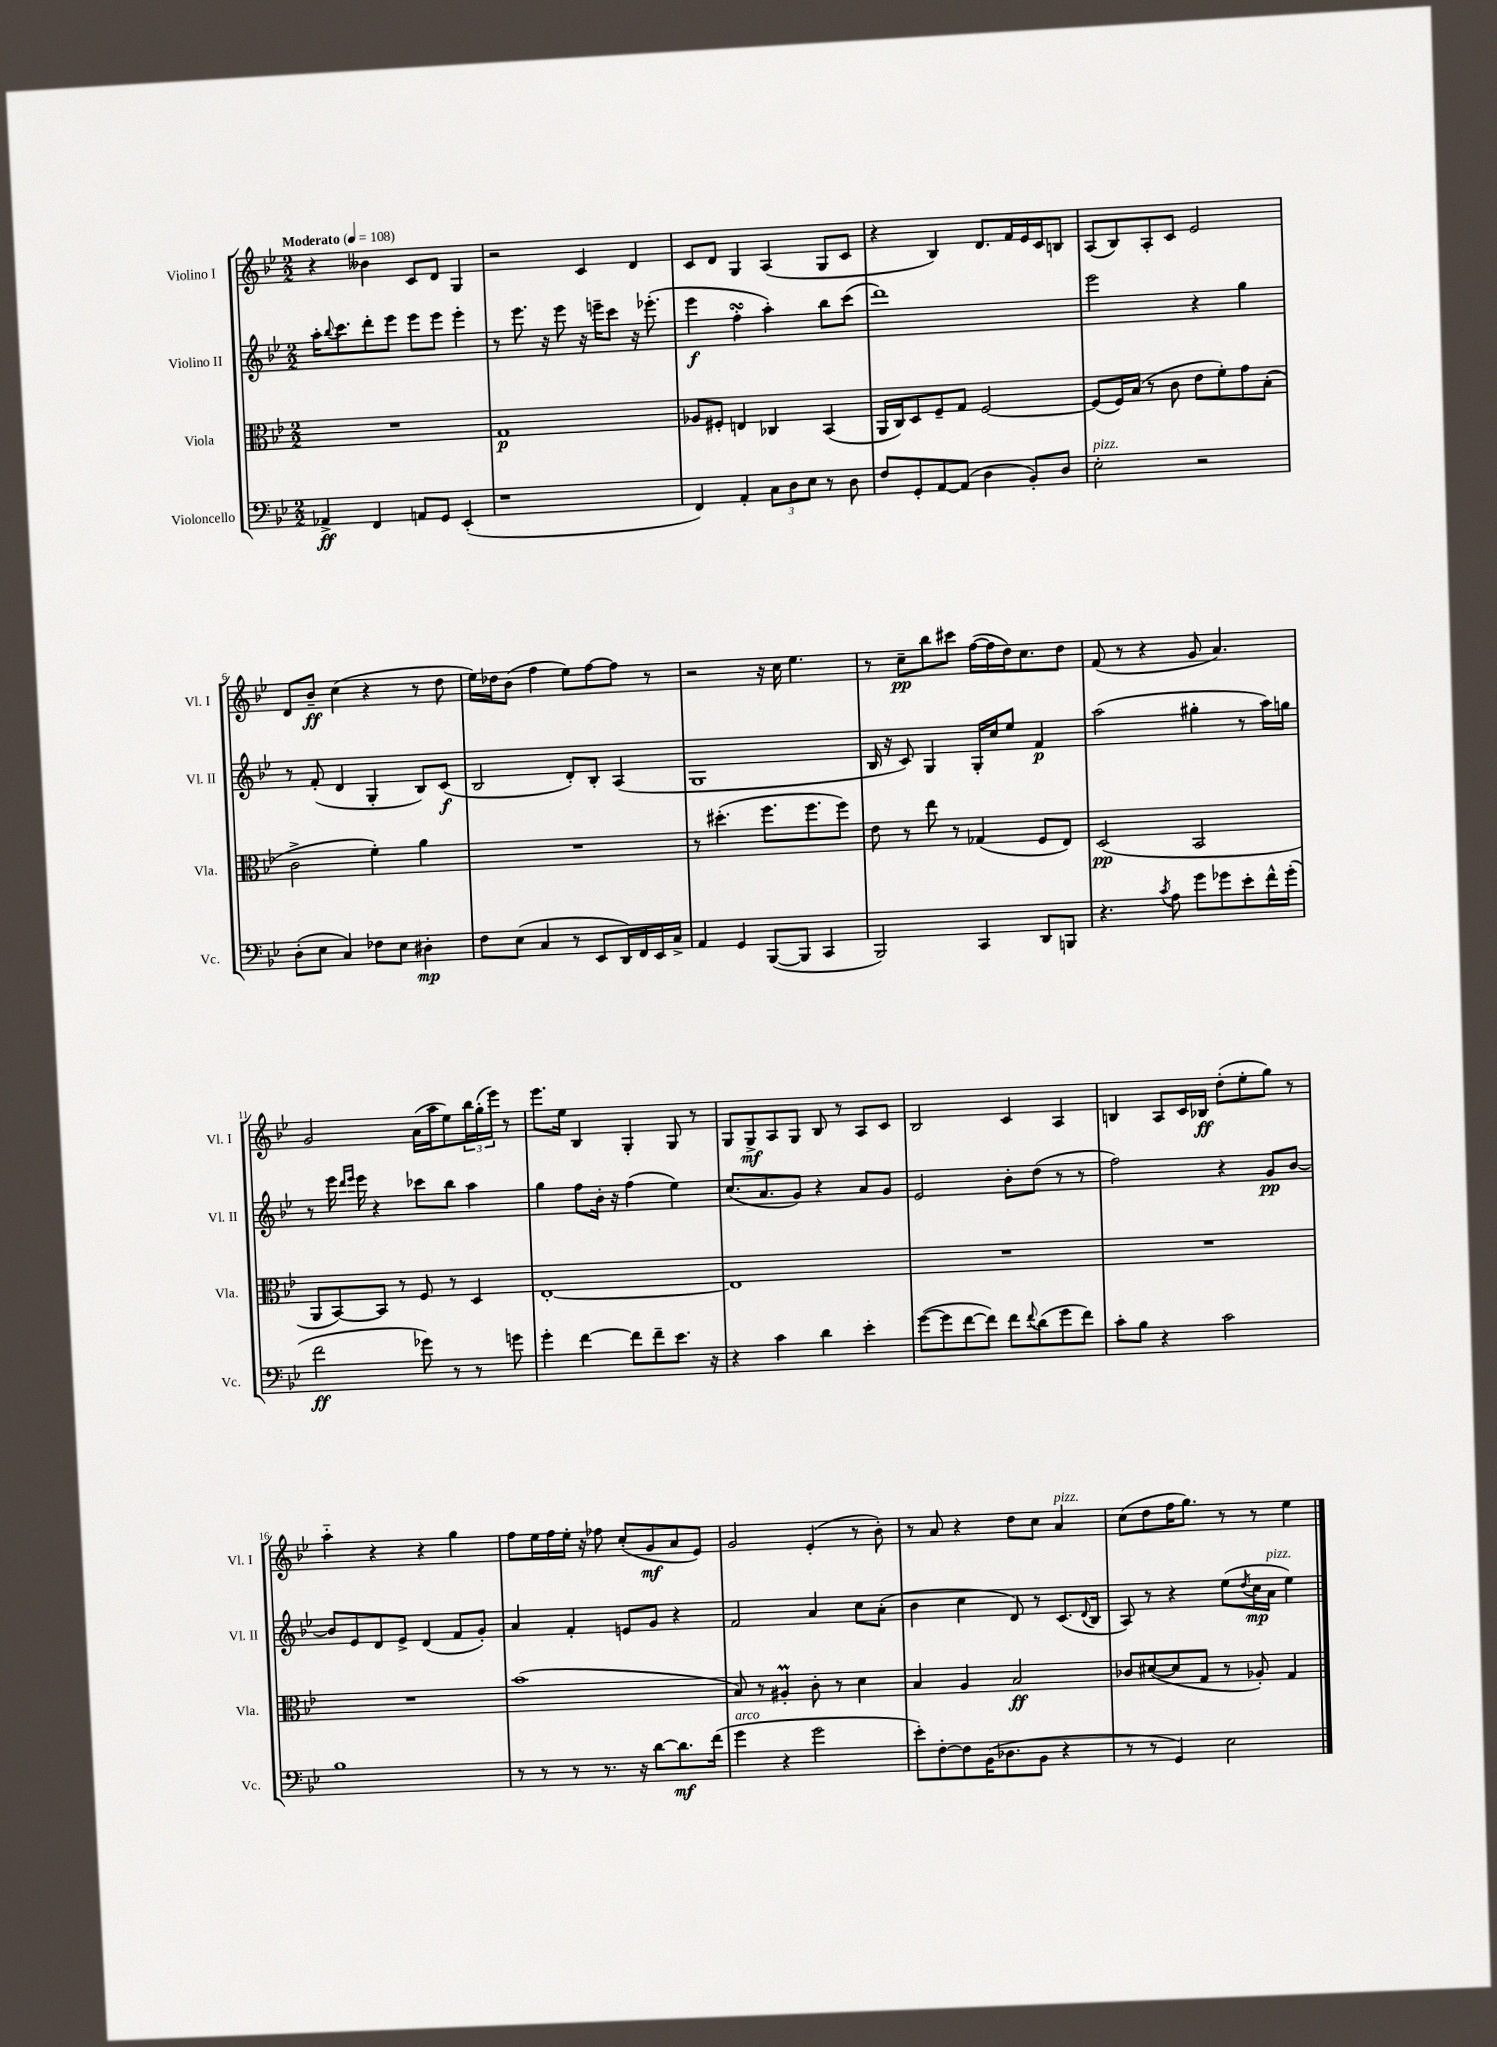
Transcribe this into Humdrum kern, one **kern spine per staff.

**kern	**kern	**kern	**kern
*staff4	*staff3	*staff2	*staff1
*clefF4	*clefC3	*clefG2	*clefG2
*k[b-e-]	*k[b-e-]	*k[b-e-]	*k[b-e-]
*M2/2	*M2/2	*M2/2	*M2/2
*MM108	*MM108	*MM108	*MM108
4AA-^	1r	16aa'	4r
.	.	8qqbb-	.
.	.	8.ccc	.
4FF	.	8ddd'	4b--
.	.	8eee-	.
8AA	.	8eee-	8c
8GG	.	8eee-	8d
(4EE-'	.	4eee-'	4G
=	=	=	=
1r	1G	8r	2r
.	.	8.eee-	.
.	.	16r	.
.	.	8eee-	.
.	.	16r	4c
.	.	16eee~	.
.	.	8ccc	.
.	.	16r	4d
.	.	(8.eee-'	.
=	=	=	=
4FF)	8A-	4eee-	8c
.	8F#'	.	8d
4AA'	4E	4ff'	4G
12C	4C-	4aa')	(4A
12D	.	.	.
12E-	.	.	.
8r	(4BB-	8bb-	8G
8D	.	(8ccc	8c
=	=	=	=
8F	16AA	1ddd)	4r
.	16C)	.	.
8GG'	8D	.	.
[8AA	8F~	.	4B-)
(8AA]	8G	.	.
4D	[2F	.	8.d
.	.	.	16f
8BB-')	.	.	16e-
.	.	.	16c
8D	.	.	8B
=	=	=	=
2E-'	(8F]	2eee-	(8A
.	16F)	.	8B-)
.	(16B-	.	.
.	8r	.	8A'
.	8c	.	8c
2r	8e-	4r	2e-
.	8f')	.	.
.	8g	4gg	.
.	(8B-'	.	.
=	=	=	=
(8D'	2c^	8r	8d
8E-	.	(8f'	8b-~
4C)	.	4d	(4cc
8F-	4f')	4G'	4r
8E-	.	.	.
4D#'	4a	8B-)	8r
.	.	(8c	8dd
=	=	=	=
8F	1r	2B-	16ee-)
.	.	.	16dd-
(8E-	.	.	(8b-
4C	.	.	4ff
8r	.	8d')	8ee-)
8EE-	.	8B-'	[8ff
16DD)	.	(4A	8ff]
16FF	.	.	.
16EE-	.	.	8r
16C^	.	.	.
=	=	=	=
4AA	8r	1G	2r
.	(4.dd#'	.	.
4GG	.	.	.
([8BBB-	8.ff	.	16r
.	.	.	16cc
8BBB-]	.	.	4.ee-
.	8.ff	.	.
4CC	.	.	.
.	8ff)	.	.
=	=	=	=
2BBB-)	8e-	16B-	8r
.	.	16r	.
.	8r	8c)	8cc~
.	8ee-	4G	8bb-
.	8r	.	8ccc#
4CC	(4G-	16G'	([16ff
.	.	16cc	16ff]
.	.	8ee-	16dd)
.	.	.	8.cc
8DD	8F	4f	.
8BBB	8E-)	.	8dd
=	=	=	=
4.r	(2D	(2aa	(8f
.	.	.	8r
.	.	.	4r
8qc	.	.	.
8A	.	.	.
8g	2BB-	4gg#'	8g
8g-	.	.	4.a)
8e-'	.	8r	.
16f^^	.	16aa)	.
(16g-'	.	16gg	.
=	=	=	=
2f	8AA	8r	2g
.	[8BB-)	16eee-	.
.	.	16qqddd	.
.	.	16qqeee-	.
.	.	16eee-	.
.	8BB-]	4r	.
.	8r	.	.
8g-)	8F	8ccc-	(16a
.	.	.	16aa
8r	8r	8bb-	8ee-)
8r	4D	4aa	24bb-
.	.	.	(24gg'
.	.	.	24eee-)
8g	.	.	8r
=	=	=	=
4g'	[1E-'	4gg	8.eee-
.	.	.	16ee-
[4f	.	8ff	4B-
.	.	16b-'	.
.	.	16r	.
8f]	.	(4ff	4G'
8f~	.	.	.
8.e-	.	4ee-)	8G
.	.	.	8r
16r	.	.	.
=	=	=	=
4r	1E-]	(8.cc	8G
.	.	.	8G^
.	.	8.a	.
4c	.	.	8A
.	.	8g)	8G
4d	.	4r	8B-
.	.	.	8r
4e-'	.	8a	8A
.	.	8g	8c
=	=	=	=
([8g	1r	2e-	2B-
8g]	.	.	.
[8f	.	.	.
8f])	.	.	.
8f	.	8b-'	4c
8qqf	.	.	.
(8d	.	(8dd	.
8g	.	8r	4A
8f)	.	8r	.
=	=	=	=
8c'	1r	2ff)	4B
8B-	.	.	.
4r	.	.	8A
.	.	.	16c
.	.	.	16B-
2c	.	4r	(8dd'
.	.	.	8ee-'
.	.	8g	8gg)
.	.	[8b-	8r
=	=	=	=
1B-	1r	8b-]	4aa'~
.	.	8e-	.
.	.	8d	4r
.	.	8e-^	.
.	.	(4d	4r
.	.	8f	4gg
.	.	8g')	.
=	=	=	=
8r	(1b-	4a	8ff
8r	.	.	16ee-
.	.	.	16ff
8r	.	4f'	16ee-'
.	.	.	16r
8.r	.	.	8ff-
.	.	8e	(8cc'
16r	.	.	.
[8d	.	8g	8g
8.d]	.	4r	8a
.	.	.	8e-)
(16f	.	.	.
=	=	=	=
4g	8B-)	2f	2g
.	8r	.	.
4r	4A#'	.	.
2g	8c'	4a	(4e-'
.	8r	.	.
.	4d	8cc	8r
.	.	(8a'	8b-')
=	=	=	=
8e-')	4B-	4b-	8r
[8F'	.	.	8a
8F]	4A	4cc	4r
(16BB-	.	.	.
8.D-	.	.	.
.	2B-	8d)	8dd
8BB-	.	8r	8cc
4r	.	(8.c	4a
.	.	8qqd	.
.	.	16B-	.
=	=	=	=
8r	8c-	8A)	(8cc
8r	([8d#	8r	8dd
4GG)	8d#]	4r	16ff
.	.	.	8.gg)
.	8G	.	.
2E-	8r	(8ee-	8r
.	.	8qdd	.
.	8A-')	16cc	8r
.	.	16a	.
.	4G	4ee-)	4ee-
==	==	==	==
*-	*-	*-	*-
